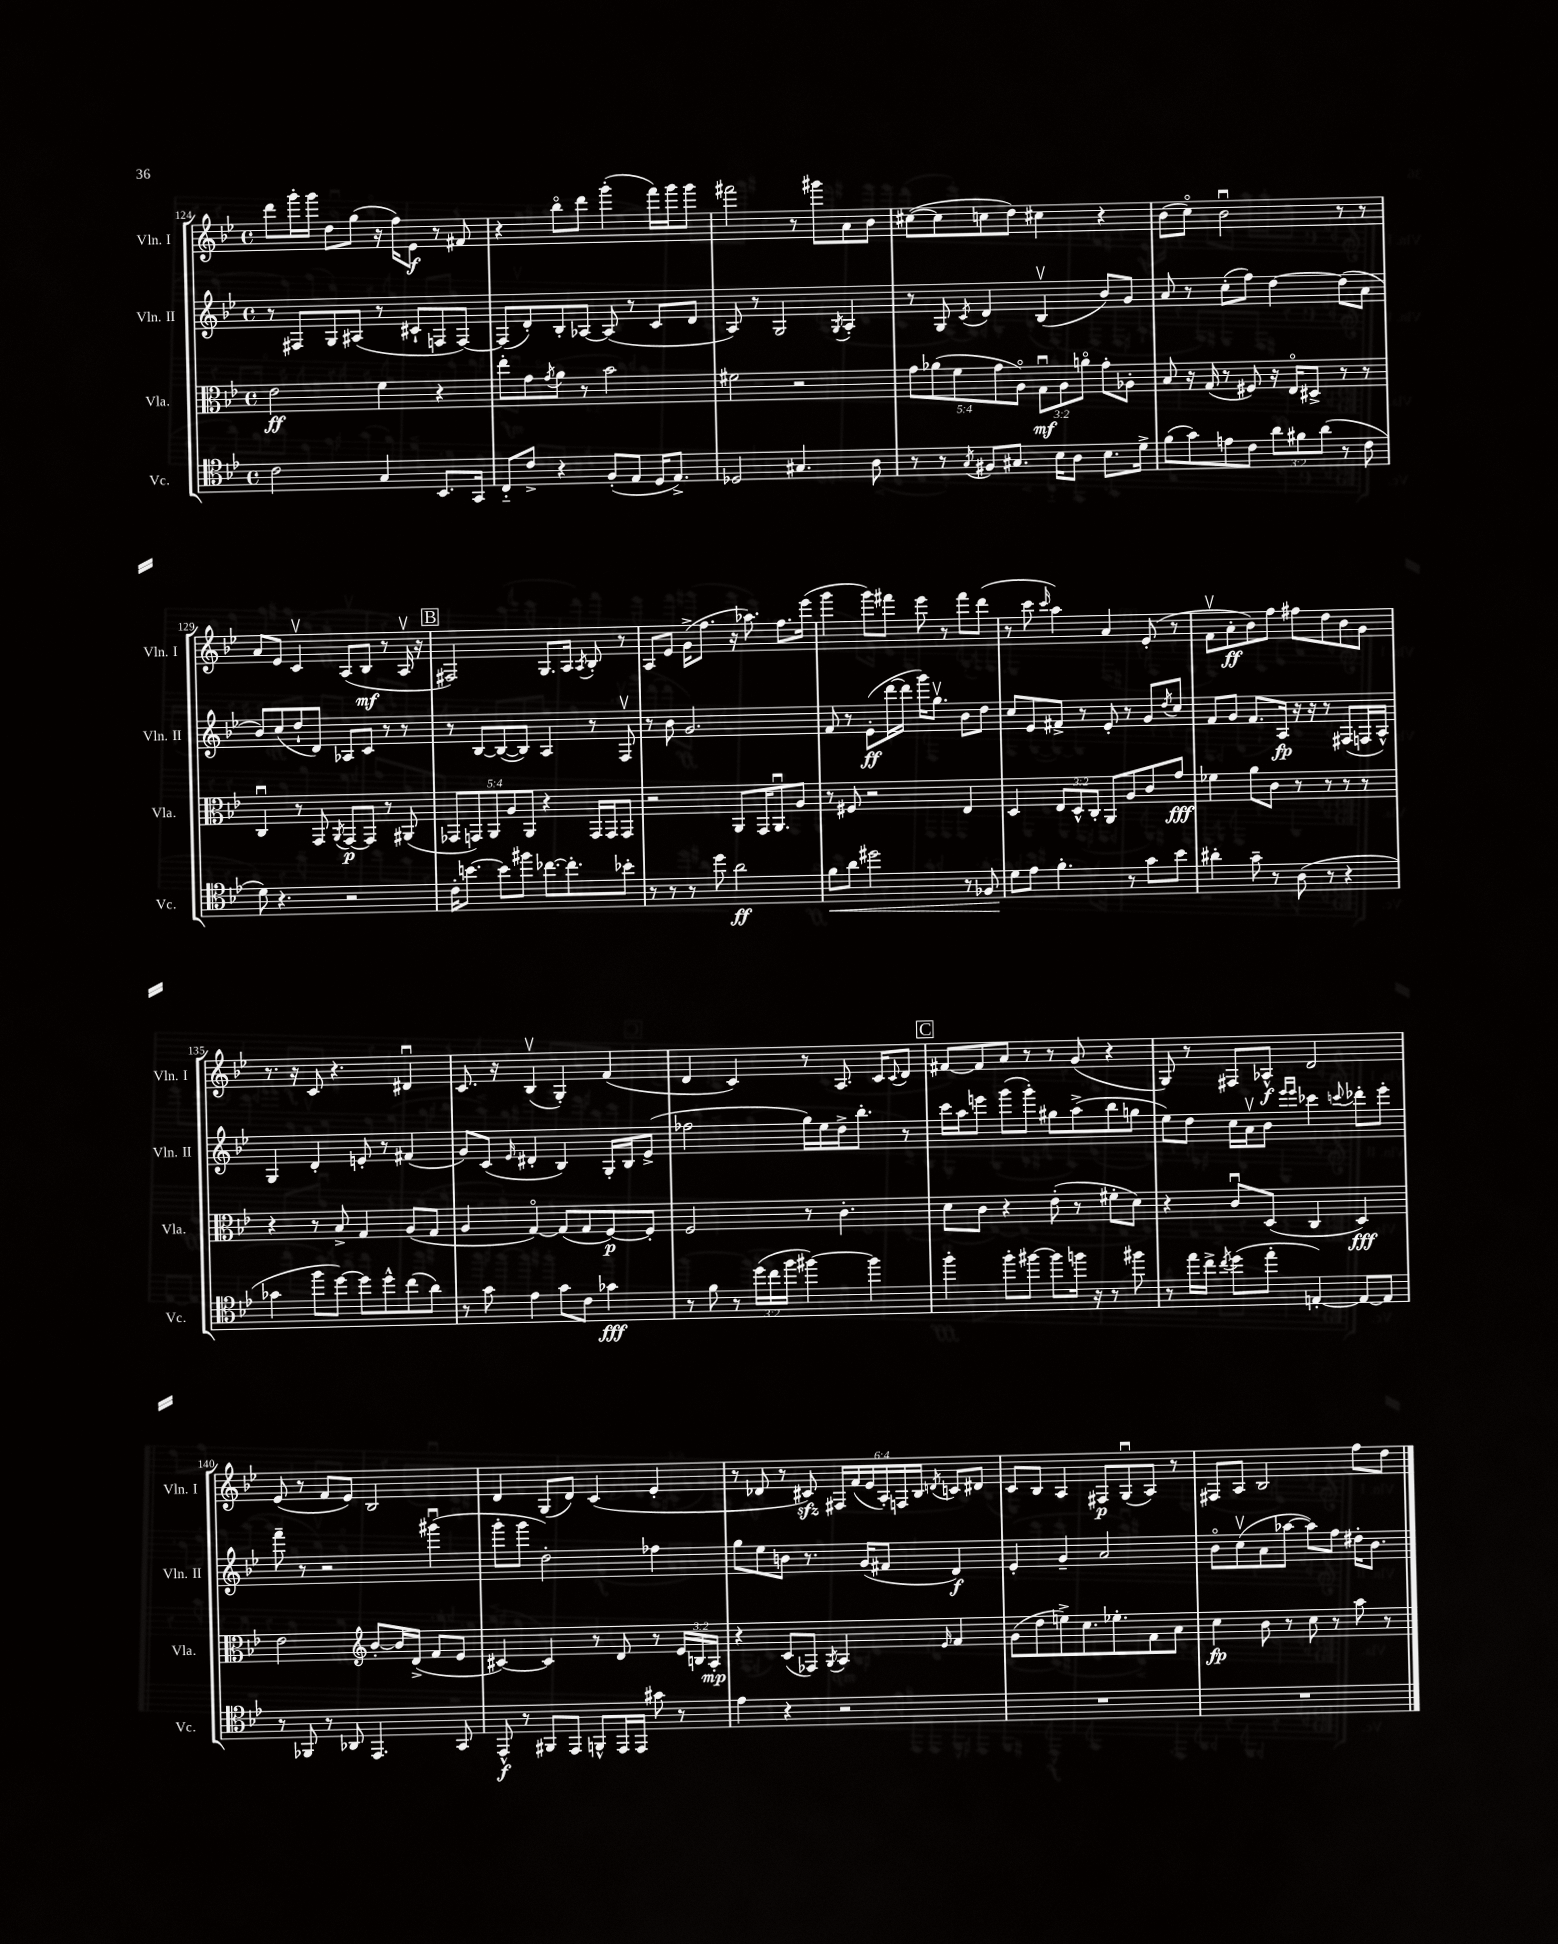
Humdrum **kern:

**kern	**dynam	**kern	**dynam	**kern	**dynam	**kern	**dynam
*part4	*part4	*part3	*part3	*part2	*part2	*part1	*part1
*staff4	*staff4	*staff3	*staff3	*staff2	*staff2	*staff1	*staff1
*I"Vc.	*	*I"Vla.	*	*I"Vln. II	*	*I"Vln. I	*
*I'Vc.	*	*I'Vla.	*	*I'Vln. II	*	*I'Vln. I	*
*clefC4	*	*clefC3	*	*clefG2	*	*clefG2	*
*k[b-e-]	*	*k[b-e-]	*	*k[b-e-]	*	*k[b-e-]	*
*M4/4	*	*M4/4	*	*M4/4	*	*M4/4	*
*met(c)	*	*met(c)	*	*met(c)	*	*met(c)	*
=124	=124	=124	=124	=124	=124	=124	=124
2c\	.	2e-\	ff	8r	.	8ddd\L	.
.	.	.	.	8F#X/L	.	16ggg'\L	.
.	.	.	.	.	.	16ggg\JJ	.
.	.	.	.	8G/	.	8dd\L	.
.	.	.	.	(8A#X/J	.	(8gg\J	.
4G/	.	4f\	.	8r	.	16r	.
.	.	.	.	.	.	16ff\KL)	.
.	.	.	.	8c#X`/L	.	8e-\J	f
8.BB-/L	.	4r	.	8Fn/	.	8r	.
.	.	.	.	[8F/J)	.	8f#X/	.
16GG/Jk	.	.	.	.	.	.	.
=125	=125	=125	=125	=125	=125	=125	=125
8C/L	.	8ee-'\L	.	(8F/L]	.	4r	.
8c^/J	.	8g\	.	8d'/)	.	.	.
.	.	8qg/	.	.	.	.	.
4r	.	8a\J	.	8B-'/	.	8bb-\L	.
.	.	8r	.	[8A-X/J	.	8ddd\J	.
(8F'/L	.	2b-\	.	(8A-/]	.	(4ggg'\	.
8E-/J	.	.	.	8r	.	.	.
16D/KL	.	.	.	8c/L	.	16fff\LL)	.
8.E-^/J)	.	.	.	.	.	16ggg\J	.
.	.	.	.	8d/J	.	8ggg\J	.
=126	=126	=126	=126	=126	=126	=126	=126
2D-X/	.	2f#X\	.	8A/)	.	2fff#X\	.
.	.	.	.	8r	.	.	.
.	.	.	.	2G/	.	.	.
4.G#X/	.	2r	.	.	.	8r	.
.	.	.	.	.	.	8ggg#X\L	.
.	.	.	.	8qG/	.	.	.
.	.	.	.	4A'/	.	8a\	.
8A\	.	.	.	.	.	8b-\J	.
=127	=127	=127	=127	=127	=127	=127	=127
8r	.	10g\L	.	8r	.	([8cc#X\L	.
.	.	(10a-X\	.	.	.	.	.
8r	.	.	.	8G/	.	8cc#\]	.
.	.	10f\	.	.	.	.	.
8qG/	.	.	.	8qc/	.	.	.
8F#X/L	.	.	.	4d/	.	8ccn\	.
.	.	10g\	.	.	.	.	.
8.G#X/J	.	.	.	.	.	8dd\J)	.
.	.	10A\J)	.	.	.	.	.
.	.	12Gu\L	mf	(4B-v/	.	4cc#X\	.
16B-\KL	.	.	.	.	.	.	.
.	.	12A\	.	.	.	.	.
8A\J	.	.	.	.	.	.	.
.	.	12an\J	.	.	.	.	.
8.B-\L	.	8g'\L	.	8b-/L)	.	4r	.
.	.	8A-X'\J	.	8g/J	.	.	.
16d^\Jk	.	.	.	.	.	.	.
=128	=128	=128	=128	=128	=128	=128	=128
(8f\L	.	8B-/	.	8a/	.	(8b-\L	.
8g\)	.	16r	.	8r	.	8cc\J)	.
.	.	(16G/	.	.	.	.	.
8en\	.	8r	.	(8cc'\L	.	2b-u\	.
8c\J	.	8F#X/)	.	8ff\J)	.	.	.
12a\L	.	16r	.	[4dd\	.	.	.
.	.	16E-/KL	.	.	.	.	.
12f#X\	.	.	.	.	.	.	.
.	.	8D#X^/J	.	.	.	.	.
(12a\J	.	.	.	.	.	.	.
8r	.	8r	.	(8dd\L]	.	8r	.
8c\	.	8r	.	8a\J	.	8r	.
!!LO:LB:g=z
=129	=129	=129	=129	=129	=129	=129	=129
8d\)	.	4Cu/	.	8b-/L)	.	8a/L	.
4.r	.	.	.	(8cc/	.	8e-/J	.
.	.	8r	.	8dd`/	.	4cv/	.
.	.	8GG/	.	8d/J)	.	.	.
.	.	8qAA/	.	.	.	.	.
2r	.	[8GG/L	p	8A-X/L	.	(8A/L	.
.	.	8GG/J]	.	8c/J	.	8B-/J	mf
.	.	8r	.	8r	.	8r	.
.	.	(8AA#X/	.	8r	.	16Av/	.
.	.	.	.	.	.	16r	.
!!LO:REH:place=s1:t=B
=130	=130	=130	=130	=130	=130	=130	=130
16c'\KL	.	10GG-X/L	.	8r	.	2F#X/)	.
[8.bn\J	.	.	.	.	.	.	.
.	.	10GGn/)	.	.	.	.	.
.	.	.	.	[8B-/L	.	.	.
.	.	10AA/	.	.	.	.	.
8b\L]	.	.	.	(8B-/_	.	.	.
.	.	10A/	.	.	.	.	.
8ff#X\J	.	.	.	8B-/J])	.	.	.
.	.	10AA/J	.	.	.	.	.
[8.cc-X\L	.	4r	.	4A/	.	8.G/L	.
8.cc-'\]	.	.	.	.	.	16A/Jk	.
.	.	.	.	.	.	8qA/	.
.	.	16GG/LL	.	8r	.	8B-'/	.
.	.	16GG/J	.	.	.	.	.
8b-X'\J	.	8GG/J	.	8Fv/	.	8r	.
=131	=131	=131	=131	=131	=131	=131	=131
8r	.	2r	.	8r	.	8A/L	.
8r	.	.	.	8b-\	.	8e-/J	.
8r	.	.	.	2.g/	.	(16g^\KL	.
.	.	.	.	.	.	8.ff\J	.
8dd\	.	.	.	.	.	.	.
2a\	ff	8AA/L	.	.	.	16r	.
.	.	.	.	.	.	8.aa-X\)	.
.	.	16GG/K	.	.	.	.	.
.	.	8.AAu/	.	.	.	.	.
.	.	.	.	.	.	8.ff\L	.
.	.	8A/J	.	.	.	.	.
.	.	.	.	.	.	(16eee-\Jk	.
=132	=132	=132	=132	=132	=132	=132	=132
!	!LO:HP:b	!	!	!	!	!	!
8f\L	<	8r	.	8f/	.	4ggg\	.
8a\J	.	8F#X/	.	8r	.	.	.
2dd#X\	.	2r	.	(8e-'\L	ff	8ggg\L)	.
.	.	.	.	[16ddd\L	.	8fff#X\J	.
.	.	.	.	16ddd\JJ]	.	.	.
.	.	.	.	16ggg\KL)	.	8eee-\	.
.	.	.	.	8.ggv\J	.	.	.
.	.	.	.	.	.	8r	.
8r	.	4E-/	.	8b-\L	.	8fff#\L	.
8F-X/	.	.	.	8dd\J	.	(8ddd\J	.
=133	=133	=133	=133	=133	=133	=133	=133
8d\L	.	4D/	.	8cc/L	.	8r	.
8e-\J	[	.	.	8e-/	.	8ccc\	.
.	.	.	.	.	.	16qqccc/	.
4.f'\	.	12E-/L	.	8f#X^/J	.	4aa\)	.
.	.	12D^^/	.	.	.	.	.
.	.	.	.	8r	.	.	.
.	.	12C'/J	.	.	.	.	.
.	.	8AA/L	.	8e-'/	.	4a/	.
8r	.	8A/	.	8r	.	.	.
8g\L	.	8c/	.	8g/L	.	(8e-'/	.
.	.	.	.	8qdd/	.	.	.
8b-\J	.	8g/J	fff	8cc/J	.	8r	.
=134	=134	=134	=134	=134	=134	=134	=134
4a#X'\	.	4f-X\	.	8f/L	.	8fv\L	.
.	.	.	.	8g/J	.	8a'\	ff
8g~\	.	8a\L	.	8.f/L	.	8b-\)	.
8r	.	8c\J	.	.	.	8ff\J	.
.	.	.	.	16A/Jk	fp	.	.
(8A\	.	8r	.	16r	.	8ff#X\L	.
.	.	.	.	16r	.	.	.
8r	.	8r	.	8r	.	8dd\	.
4r	.	8r	.	(8F#X/L	.	8b-\	.
.	.	8r	.	16Fn/L	.	8g\J	.
.	.	.	.	16A^^/JJ)	.	.	.
!!LO:LB:g=z
=135	=135	=135	=135	=135	=135	=135	=135
4g-X\	.	4r	.	4G/	.	8.r	.
.	.	.	.	.	.	16r	.
8ff\L	.	8r	.	4d'/	.	8c/	.
[8dd\J)	.	8B-^/	.	.	.	4.r	.
8dd\L]	.	4G/	.	8en'/	.	.	.
8dd^^\	.	.	.	8r	.	.	.
(8cc\	.	(8A/L	.	(4f#X/	.	4d#Xu/	.
8a\J)	.	8G/J	.	.	.	.	.
=136	=136	=136	=136	=136	=136	=136	=136
8r	.	4A/	.	8g/L)	.	8.c/	.
8g\	.	.	.	(8c/J	.	.	.
.	.	.	.	.	.	16r	.
.	.	.	.	16qqe-/	.	.	.
4e-\	.	[4G/)	.	4d#X'/	.	(4B-v/	.
8g\L	.	(8G/L]	.	4B-/)	.	4G'/)	.
8c\J	.	8G/	.	.	.	.	.
4g-X\	fff	[8F/)	p	16G'/LL	.	(4f/	.
.	.	.	.	16B-/J	.	.	.
.	.	8F'/J]	.	(8e-^/J	.	.	.
=137	=137	=137	=137	=137	=137	=137	=137
8r	.	2F/	.	2ff-X\	.	4d/	.
8f\	.	.	.	.	.	.	.
8r	.	.	.	.	.	4c/)	.
(24dd\LL	.	.	.	.	.	.	.
24cc\	.	.	.	.	.	.	.
24ff\JJ	.	.	.	.	.	.	.
[4ff#X\)	.	8r	.	16gg\LL)	.	8r	.
.	.	.	.	16ee-\	.	.	.
.	.	4.c'\	.	16dd^\J	.	8.A/	.
.	.	.	.	8.bb-'\J	.	.	.
4ff#\]	.	.	.	.	.	.	.
.	.	.	.	.	.	16c/KL	.
.	.	.	.	.	.	8qqc/	.
.	.	.	.	8r	.	8d/J	.
!!LO:REH:place=s1:t=C
=138	=138	=138	=138	=138	=138	=138	=138
4ff'\	.	8d\L	.	16ccc\LL	.	[8f#X/L	.
.	.	.	.	16aa\J	.	.	.
.	.	8c\J	.	8eeen\J	.	8f#/]	.
8ff'\L	.	4r	.	(8ggg\L	.	8a/J	.
[8ff#X\J	.	.	.	8ggg'\J)	.	8r	.
8ff#\L]	.	(8e-'\	.	8gg#X\L	.	8r	.
16ffn\Jk	.	8r	.	(8aa^\	.	(8g/	.
16r	.	.	.	.	.	.	.
8r	.	8f#X'\L	.	8bb-\	.	4r	.
8ff#X\	.	8d\J)	.	8ggn\J	.	.	.
=139	=139	=139	=139	=139	=139	=139	=139
8r	.	4r	.	8ee-\L)	.	8G/)	.
16ee-\LL	.	.	.	8dd\J	.	8r	.
16cc^\JJ	.	.	.	.	.	.	.
8qcc/	.	.	.	.	.	.	.
(8dd\L	.	8cu/L	.	16cc\LL	.	8F#X/L	.
.	.	.	.	16av\J	.	.	.
8ee-'\J	.	(8D/J	.	8b-\J	.	8A-X^^/J	f
.	.	.	.	16qqeee-/LL	.	.	.
.	.	.	.	16qqeee-/JJ	.	.	.
[4En'/)	.	4C/	.	4ccc-X\	.	2d/	.
.	.	.	.	8qqcccn/	.	.	.
8E/L_	.	4D/)	fff	8ddd-X'\L	.	.	.
8E/J]	.	.	.	8eee-'\J	.	.	.
!!LO:LB:g=z
=140	=140	=140	=140	=140	=140	=140	=140
8r	.	2e-\	.	8fff~\	.	(8e-/	.
8FF-X/	.	.	.	8r	.	8r	.
8r	.	.	.	2r	.	8f/L	.
8AA-X/	.	.	.	.	.	8e-/J)	.
*	*	*clefG2	*	*	*	*	*
4.EE-/	.	[8b-'/L	.	.	.	2B-/	.
.	.	16b-/L]	.	.	.	.	.
.	.	(16d^/JJ	.	.	.	.	.
.	.	8f/L	.	(4ggg#Xu\	.	.	.
8GG/	.	8e-/J	.	.	.	.	.
=141	=141	=141	=141	=141	=141	=141	=141
8EE-^^/	f	[4c#X/)	.	8ggg'\L	.	4d/	.
8r	.	.	.	8ggg\J	.	.	.
8FF#X/L	.	4c#/]	.	2dd'\)	.	(8G/L	.
8EE-/J	.	.	.	.	.	8d/J)	.
8FFn^^/L	.	8r	.	.	.	(4c/	.
16EE-/L	.	8d/	.	.	.	.	.
16EE-/JJ	.	.	.	.	.	.	.
8g#X\	.	8r	.	4ff-X\	.	4e-'/	.
8r	.	24e-/LL	.	.	.	.	.
.	.	24Bn/	.	.	.	.	.
.	.	24A'/JJ	mp	.	.	.	.
=142	=142	=142	=142	=142	=142	=142	=142
4e-\	.	4r	.	8gg\L	.	8r	.
.	.	.	.	8ee-\	.	8d-X/	.
4r	.	(8c/L	.	8bn\J	.	8r	.
.	.	8F-X/J)	.	8.r	.	8c#Xzz/)	.
.	.	8qG/	.	.	.	.	.
2r	.	4A/	.	.	.	24F#X/LL	.
.	.	.	.	.	.	(24f/	.
.	.	.	.	(16g/KL	.	.	.
.	.	.	.	.	.	24e-/	.
.	.	.	.	8f#X/J	.	24A'/)	.
.	.	.	.	.	.	24Fn/	.
.	.	.	.	.	.	24B-/JJ	.
.	.	16qqe-/	.	.	.	8qdn/	.
.	.	4f/	.	4d/)	f	8cn/L	.
.	.	.	.	.	.	8d#X/J	.
=143	=143	=143	=143	=143	=143	=143	=143
1r	.	(8g\L	.	4e-'/	.	8c/L	.
.	.	8dd\	.	.	.	8B-/J	.
.	.	8een^\)	.	4g~/	.	4A/	.
.	.	8.cc\	.	.	.	.	.
.	.	.	.	2a/	.	8F#X/L	p
.	.	8.ee-X'\	.	.	.	.	.
.	.	.	.	.	.	(8Gu/	.
.	.	8f\	.	.	.	8A/J)	.
.	.	8a\J	.	.	.	8r	.
=144	=144	=144	=144	=144	=144	=144	=144
1r	.	4cc\	fp	8b-\L	.	8F#X/L	.
.	.	.	.	(8ccv\	.	8A/J	.
.	.	8b-\	.	8a\	.	2B-/	.
.	.	8r	.	[8aa-X\J	.	.	.
.	.	8cc\	.	8aa-\L])	.	.	.
.	.	8r	.	8ff\J	.	.	.
.	.	8aa\	.	16dd#X'\KL	.	8ff\L	.
.	.	.	.	8.b-\J	.	.	.
.	.	8r	.	.	.	8dd\J	.
==	==	==	==	==	==	==	==
*-	*-	*-	*-	*-	*-	*-	*-
